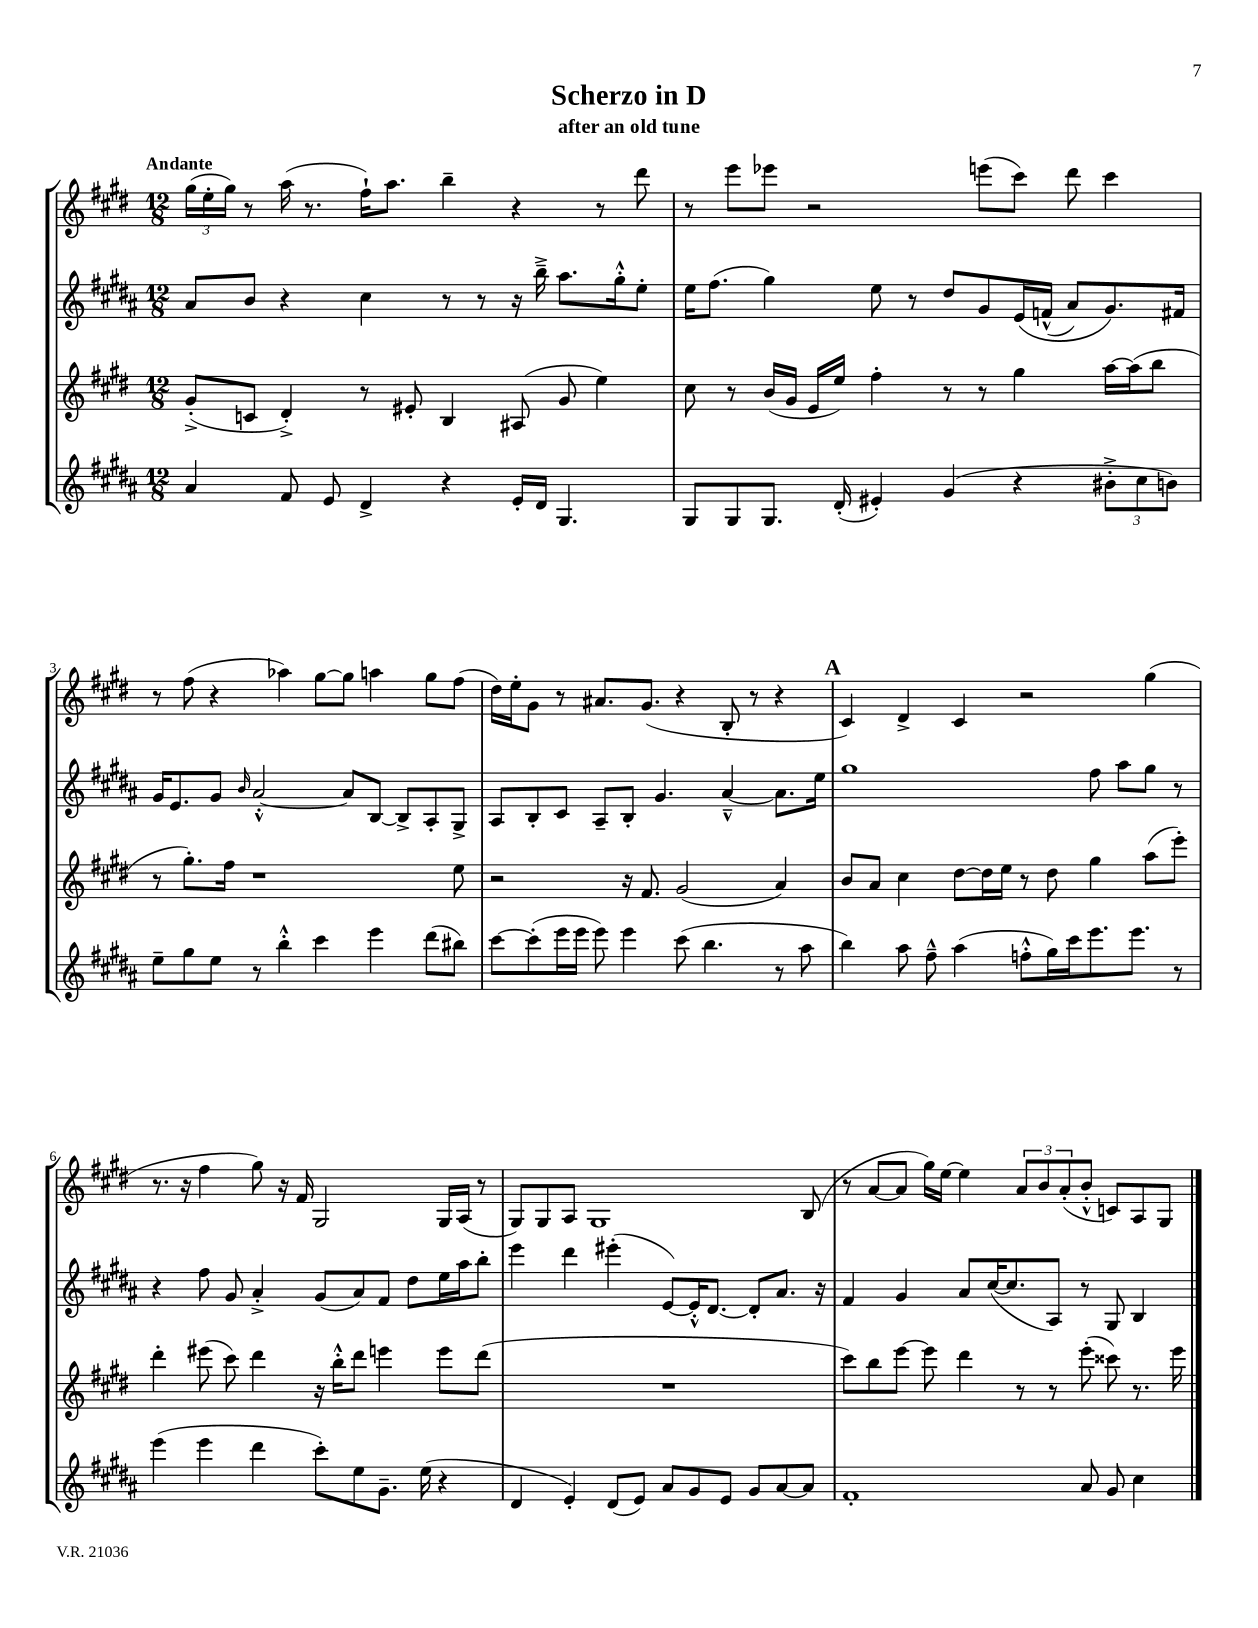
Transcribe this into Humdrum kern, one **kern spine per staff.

**kern	**kern	**kern	**kern
*part4	*part3	*part2	*part1
*staff4	*staff3	*staff2	*staff1
*clefG2	*clefG2	*clefG2	*clefG2
*k[f#c#g#d#a#]	*k[f#c#g#d#]	*k[f#c#g#d#a#]	*k[f#c#g#d#]
*M12/8	*M12/8	*M12/8	*M12/8
=1	=1	=1	=1
!	!	!	!LO:TX:a:B:t=Andante
4a#/	(8g#'^/L	8a#/L	(24gg#\LL
.	.	.	24ee'\
.	.	.	24gg#\JJ)
.	8cn/J	8b/J	8r
8f#/	4d#'^/)	4r	(16aa\
.	.	.	8.r
8e/	.	.	.
4d#^/	8r	4cc#\	16ff#`\KL)
.	.	.	8.aa\J
.	8e#X'/	.	.
4r	4B/	8r	4bb~\
.	.	8r	.
16e'/LL	(8A#X/	16r	4r
16d#/JJ	.	16bb~^\	.
4.G#/	8g#/	8.aa#\L	.
.	4ee\)	.	8r
.	.	16gg#'^^\k	.
.	.	8ee'\J	8ddd#\
=2	=2	=2	=2
8G#/L	8cc#\	16ee\KL	8r
.	.	(8.ff#\J	.
8G#/	8r	.	8eee\L
8.G#/J	(16b/LL	4gg#\)	8eee-X\J
.	16g#/JJ	.	.
.	16e/LL	.	2r
(16d#'/	16ee/JJ)	.	.
4e#X'/)	4ff#'\	8ee\	.
.	.	8r	.
(4g#/	8r	8dd#/L	.
.	8r	8g#/	(8eeen\L
4r	4gg#\	(16e/L	8ccc#\J)
.	.	(16fn^^/JJ	.
.	.	8a#/L)	8ddd#\
12b#X'^\L	[16aa\LL	8.g#/)	4ccc#\
.	(16aa\J]	.	.
12cc#\	.	.	.
.	8bb\J	.	.
12bn\J)	.	.	.
.	.	16f#X/Jk	.
!!LO:LB:g=z
=3	=3	=3	=3
8ee~\L	8r	16g#/KL	8r
.	.	8.e/	.
8gg#\	8.gg#'\L)	.	(8ff#\
8ee\J	.	8g#/J	4r
.	16ff#\Jk	.	.
.	.	16qqb/	.
8r	1r	[2a#'^^/	.
4bb'^^\	.	.	4aa-X\)
4ccc#\	.	.	[8gg#\L
.	.	8a#/L]	8gg#\J]
4eee\	.	[8B/J	4aan\
.	.	8B^/L]	.
(8ddd#\L	.	8A#'/	8gg#\L
8bb#X\J)	8ee\	8G#^/J	(8ff#\J
=4	=4	=4	=4
[8ccc#\L	2r	8A#/L	16dd#\LL)
.	.	.	16ee'\J
(8ccc#'\]	.	8B'/	8g#\J
16eee\L	.	8c#/J	8r
16eee\JJ	.	.	.
8eee\)	.	8A#~/L	8.a#X/L
4eee\	16r	8B'/J	.
.	8.f#/	.	(8.g#/J
.	.	4.g#/	.
(8ccc#\	(2g#/	.	4r
4.bb\	.	.	.
.	.	[4a#~^^/	8B'/
.	.	.	8r
8r	4a/)	8.a#\L]	4r
8aa#\	.	.	.
.	.	16ee\Jk	.
!!LO:REH:place=s1:t=A
=5	=5	=5	=5
4bb\)	8b/L	1gg#	4c#/)
.	8a/J	.	.
8aa#\	4cc#\	.	4d#^/
8ff#~^^\	.	.	.
(4aa#\	[8dd#\L	.	4c#/
.	16dd#\L]	.	.
.	16ee\JJ	.	.
8ffn'^^\L	8r	.	2r
16gg#\L)	8dd#\	.	.
16ccc#\J	.	.	.
8.eee\	4gg#\	8ff#\	.
.	.	8aa#\L	.
8.eee\J	.	.	.
.	(8aa\L	8gg#\J	(4gg#\
8r	8eee'\J)	8r	.
!!LO:LB:g=z
=6	=6	=6	=6
(4eee\	4ddd#'\	4r	8.r
.	.	.	16r
4eee\	(8eee#X\	8ff#\	4ff#\
.	8ccc#\)	8g#/	.
4ddd#\	4ddd#\	4a#'^/	8gg#\)
.	.	.	16r
.	.	.	16f#/
8ccc#'\L)	16r	(8g#/L	2G#/
.	16bb'^^\KL	.	.
8ee\	8ddd#\J	8a#/)	.
8.g#~\J	4eeen\	8f#/J	.
.	.	8dd#\L	.
(16ee\	.	.	.
4r	8eee\L	16ee\L	16G#/LL
.	.	16aa#\J	(16A/JJ
.	(8ddd#\J	8bb'\J	8r
=7	=7	=7	=7
4d#/	1.r	4eee\	8G#/L)
.	.	.	8G#/
4e'/)	.	4ddd#\	8A/J
.	.	.	1G#
(8d#/L	.	(4eee#X'\	.
8e/J)	.	.	.
8a#/L	.	[8e/L)	.
8g#/	.	16e'^^/K]	.
.	.	[8.d#/J	.
8e/J	.	.	.
8g#/L	.	8d#'/L]	.
[8a#/	.	8.a#/J	.
8a#/J]	.	.	(8B/
.	.	16r	.
=8	=8	=8	=8
1f#'	8ccc#\L)	4f#/	8r
.	8bb\	.	[8a/L
.	[8eee\J	4g#/	8a/J]
.	8eee\]	.	16gg#\LL)
.	.	.	[16ee\JJ
.	4ddd#\	8a#/L	4ee\]
.	.	([16cc#/K	.
.	.	8.cc#/]	.
.	8r	.	12a/L
.	.	.	12b/
.	8r	8A#/J)	.
.	.	.	(12a'/
8a#/	(8eee'\	8r	8b'^^/J
8g#/	8ccc##X\)	8G#/	8cn/L)
4cc#\	8.r	4B/	8A/
.	.	.	8G#/J
.	16eee\	.	.
==	==	==	==
*-	*-	*-	*-
